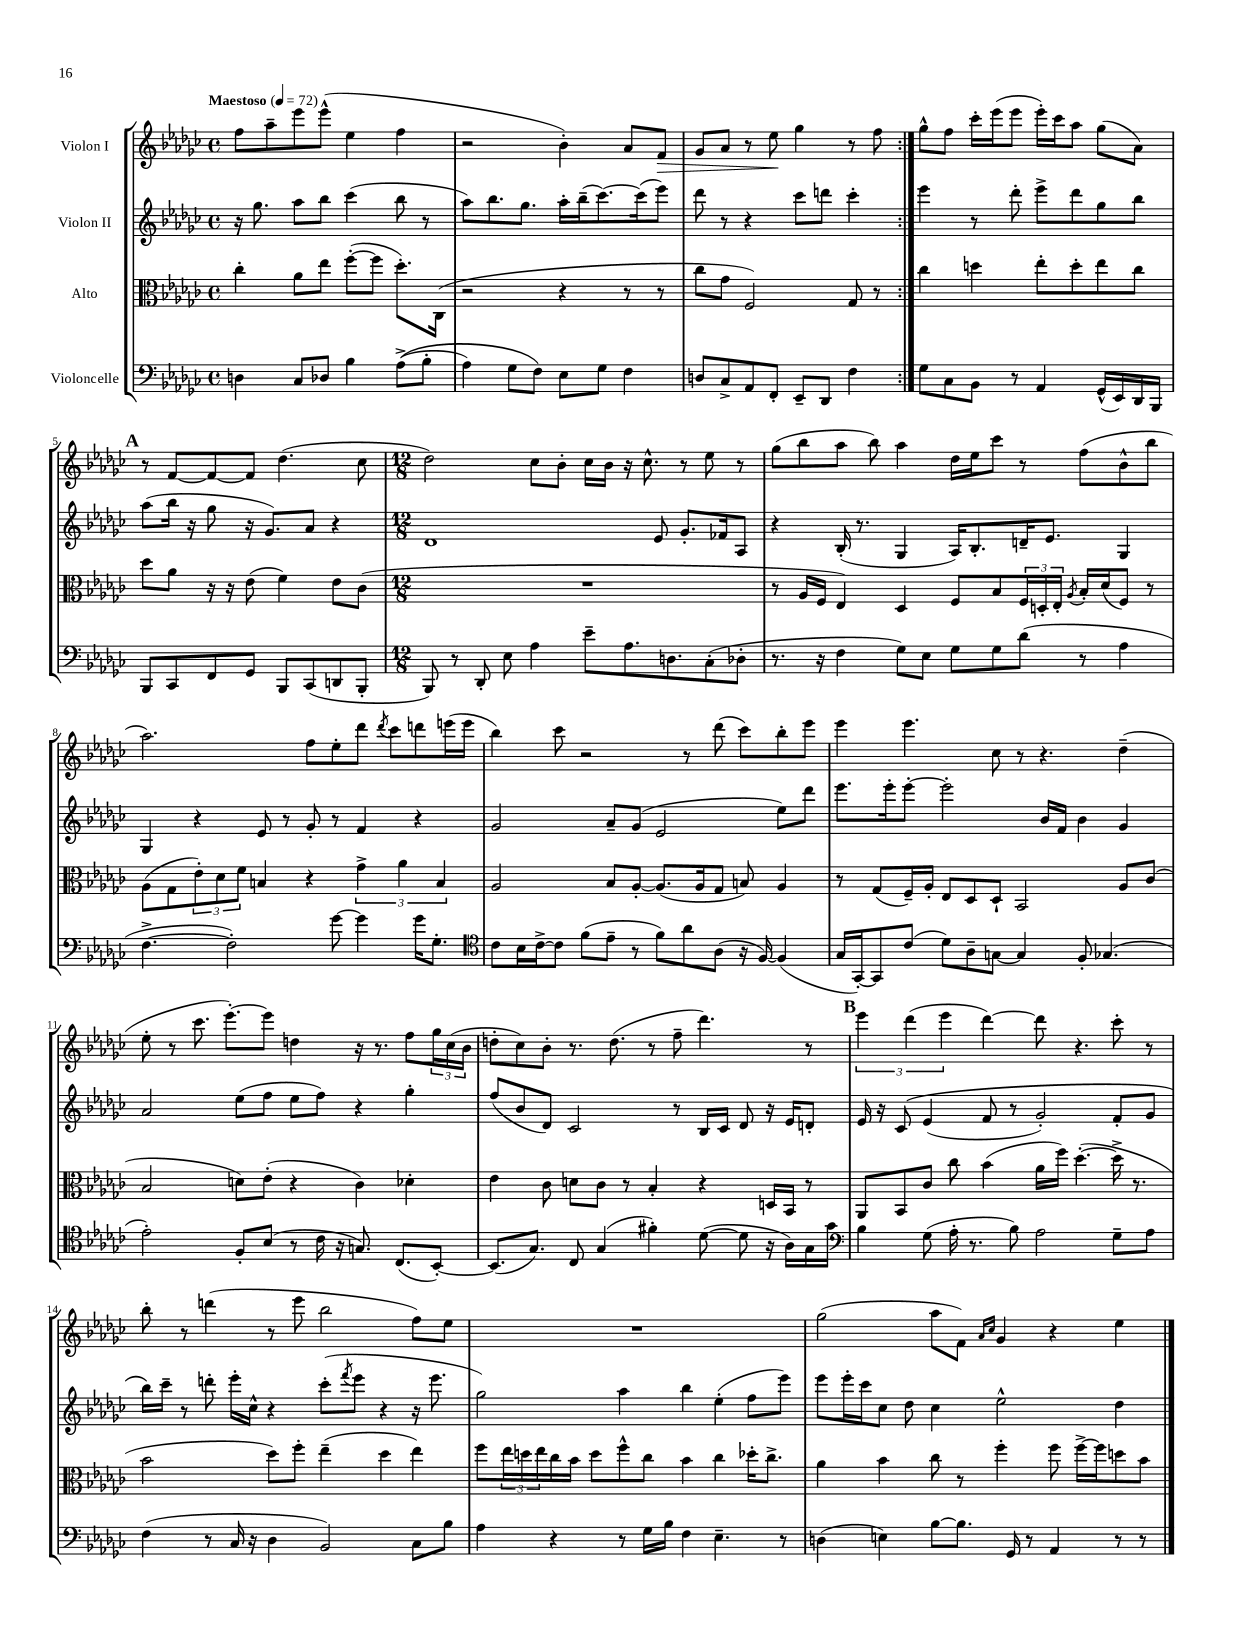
<<
\new StaffGroup <<
\new Staff = "s0" \with { instrumentName = "Violon I" } {
    \clef treble \key ges \major \defaultTimeSignature \time 4/4 \tempo "Maestoso" 4 = 72
    \repeat volta 2 { f''8 aes''8-- ees'''8 ees'''8-^( ees''4 f''4 |
    r2 bes'4-.) aes'8 f'8\> |
    ges'8 aes'8 r8 ees''8\! ges''4 r8 f''8 | }
    ges''8-^ f''8 ces'''16-. ees'''16( ees'''8 ees'''16-.) ces'''16 aes''8 ges''8( aes'8) |
    \mark \markup { \bold "A" } r8 f'8~ f'8~ f'8 des''4.( ces''8 |
    \numericTimeSignature \time 12/8 des''2) ces''8 bes'8-. ces''16 bes'16 r16 ces''8.-^ r8 ees''8 r8 |
    ges''8( bes''8 aes''8 bes''8) aes''4 des''16 ees''16 ces'''8 r8 f''8( bes'8-^ bes''8 |
    aes''2.) f''8 ees''8-. des'''8 \acciaccatura { des'''8 } ces'''8 d'''8 e'''16( e'''16 |
    bes''4) ces'''8 r2 r8 des'''8( ces'''8) bes''8-. ees'''8 |
    ees'''4 ees'''4. ces''8 r8 r4. des''4--( |
    ees''8-. r8 ces'''8. ees'''8.~-.) ees'''8 d''4 r16 r8. f''8 \tuplet 3/2 { ges''16 ces''16( bes'16 } |
    d''8-. ces''8) bes'8-. r8. d''8.( r8 f''8-- des'''4.) r8 |
    \mark \markup { \bold "B" } \tuplet 3/2 { ees'''4 des'''4( ees'''4 } des'''4~) des'''8 r4. ces'''8-. r8 |
    bes''8-. r8 d'''4( r8 ees'''8 bes''2 f''8) ees''8 |
    R1. |
    ges''2( aes''8 f'8) \grace { aes'16 ces''16 } ges'4 r4 ees''4 \bar "|." |
}
\new Staff = "s1" \with { instrumentName = "Violon II" } {
    \clef treble \key ges \major \defaultTimeSignature \time 4/4
    \repeat volta 2 { r16 ges''8. aes''8 bes''8 ces'''4( bes''8 r8 |
    aes''8) bes''8. ges''8. aes''16-. bes''16--( ces'''8.~) ces'''16( ees'''8) |
    des'''8 r8 r4 ces'''8 d'''8 ces'''4-. | }
    ees'''4 r8 des'''8-. ees'''8-> des'''8 ges''8 bes''8 |
    \mark \markup { \bold "A" } aes''8( bes''16 r16 ges''8 r16 ges'8.) aes'8 r4 |
    \numericTimeSignature \time 12/8 des'1 ees'8 ges'8.-. fes'16 aes8 |
    r4 bes16-.( r8. ges4 aes16) bes8.-. d'16-- ees'8. ges4 |
    ges4 r4 ees'8 r8 ges'8-. r8 f'4 r4 |
    ges'2 aes'8-- ges'8( ees'2 ees''8) des'''8 |
    ees'''8. ees'''16-. ees'''8~-. ees'''2-. bes'16 f'16 bes'4 ges'4 |
    aes'2 ees''8( f''8 ees''8 f''8) r4 ges''4-. |
    f''8( bes'8 des'8) ces'2 r8 bes16 ces'16 des'8 r16 ees'16 d'8-. |
    \mark \markup { \bold "B" } ees'16 r16 ces'8\( ees'4( f'8 r8 ges'2-.) f'8-. ges'8 |
    bes''16\) ces'''16-- r8 d'''8-. ees'''16-. ces''16-^ r4 ces'''8-.( \acciaccatura { f'''8 } ees'''8 r4 r16 ees'''8. |
    ges''2) aes''4 bes''4 ees''4-.( f''8 ees'''8) |
    ees'''8 ees'''16-. ces'''16 ces''8 des''8 ces''4 ees''2-^ des''4 \bar "|." |
}
\new Staff = "s2" \with { instrumentName = "Alto" } {
    \clef alto \key ges \major \defaultTimeSignature \time 4/4
    \repeat volta 2 { ces''4-. aes'8 ees''8 f''8~-.( f''8 des''8.-.) ces16( |
    r2 r4 r8 r8 |
    ces''8 ges'8 f2) ges8 r8 | }
    ces''4 d''4 ees''8-. d''8-. ees''8 ces''8 |
    \mark \markup { \bold "A" } des''8 aes'8 r16 r16 ees'8( f'4) ees'8 ces'8( |
    \numericTimeSignature \time 12/8 R1. |
    r8 aes16 f16 ees4) des4 f8 bes8 \tuplet 3/2 { f16 d16-. ees16-. } \acciaccatura { aes8 } bes16-. des'16( f8) r8 |
    aes8( ges8 \tuplet 3/2 { ees'8-.) des'8 f'8 } b4 r4 \tuplet 3/2 { ges'4-> aes'4 b4 } |
    aes2 bes8 aes8~-. aes8.( aes16 ges8 b8) aes4 |
    r8 ges8( f16--) aes16-. ees8 des8 des8-! bes,2 aes8 ces'8( |
    bes2 d'8) ees'8-.( r4 ces'4) des'4-. |
    ees'4 ces'8 d'8 ces'8 r8 bes4-. r4 d16 bes,16 r8 |
    \mark \markup { \bold "B" } aes,8 bes,8 ces'8 ces''8 bes'4( aes'16 f''16) des''4.~-.( des''16-> r8. |
    bes'2 des''8) f''8-. ees''4--( des''4 ees''4) |
    f''8 \tuplet 3/2 { ees''16 d''16 ees''16 } ces''16 bes'16 d''8 f''8-^ ces''8 bes'4 ces''4 des''16-. ces''8.-> |
    aes'4 bes'4 ces''8 r8 f''4-. f''8 f''16~-> f''16 d''8 bes'8 \bar "|." |
}
\new Staff = "s3" \with { instrumentName = "Violoncelle" } {
    \clef bass \key ges \major \defaultTimeSignature \time 4/4
    \repeat volta 2 { d4 ces8 des8 bes4 aes8->(\( bes8-. |
    aes4) ges8 f8\) ees8 ges8 f4 |
    d8 ces8-> aes,8 f,8-. ees,8-- des,8 f4 | }
    ges8 ces8 bes,8 r8 aes,4 ges,16-^( ees,16) des,16 bes,,16 |
    \mark \markup { \bold "A" } bes,,8 ces,8 f,8 ges,8 bes,,8 ces,8( d,8 bes,,8-. |
    \numericTimeSignature \time 12/8 bes,,8) r8 des,8-. ees8 aes4 ees'8-- aes8. d8. ces8-.( des8-. |
    r8. r16 f4 ges8) ees8 ges8 ges8 des'8( r8 aes4 |
    f4.~-> f2-.) ges'8~ ges'4 ges'16 ges8.-. |
    \clef tenor ces'8 bes16 ces'16~-> ces'8 f'8( ees'8-- r8 f'8) aes'8 aes8( r16 f16~) f4( |
    ges16 ges,16~-.) ges,8 ces'8( des'8) aes8-- g8~ g4 f8-. ges4.( |
    ees'2-.) f8-. bes8( r8 ces'16 r16 g8.) ces8.( bes,8~-.) |
    bes,8.( ges8.) ces8 ges4( fis'4-.) des'8~( des'8 r16 aes16) ges16 ges'16 |
    \mark \markup { \bold "B" } \clef bass bes4 ges8( aes16-. r8. bes8) aes2 ges8-- aes8 |
    f4( r8 ces16 r16 des4 bes,2) ces8 bes8 |
    aes4 r4 r8 ges16 bes16 f4 ees4.-- r8 |
    d4( e4) bes8~ bes8. ges,16 r8 aes,4 r8 r8 \bar "|." |
}
>>
>>
